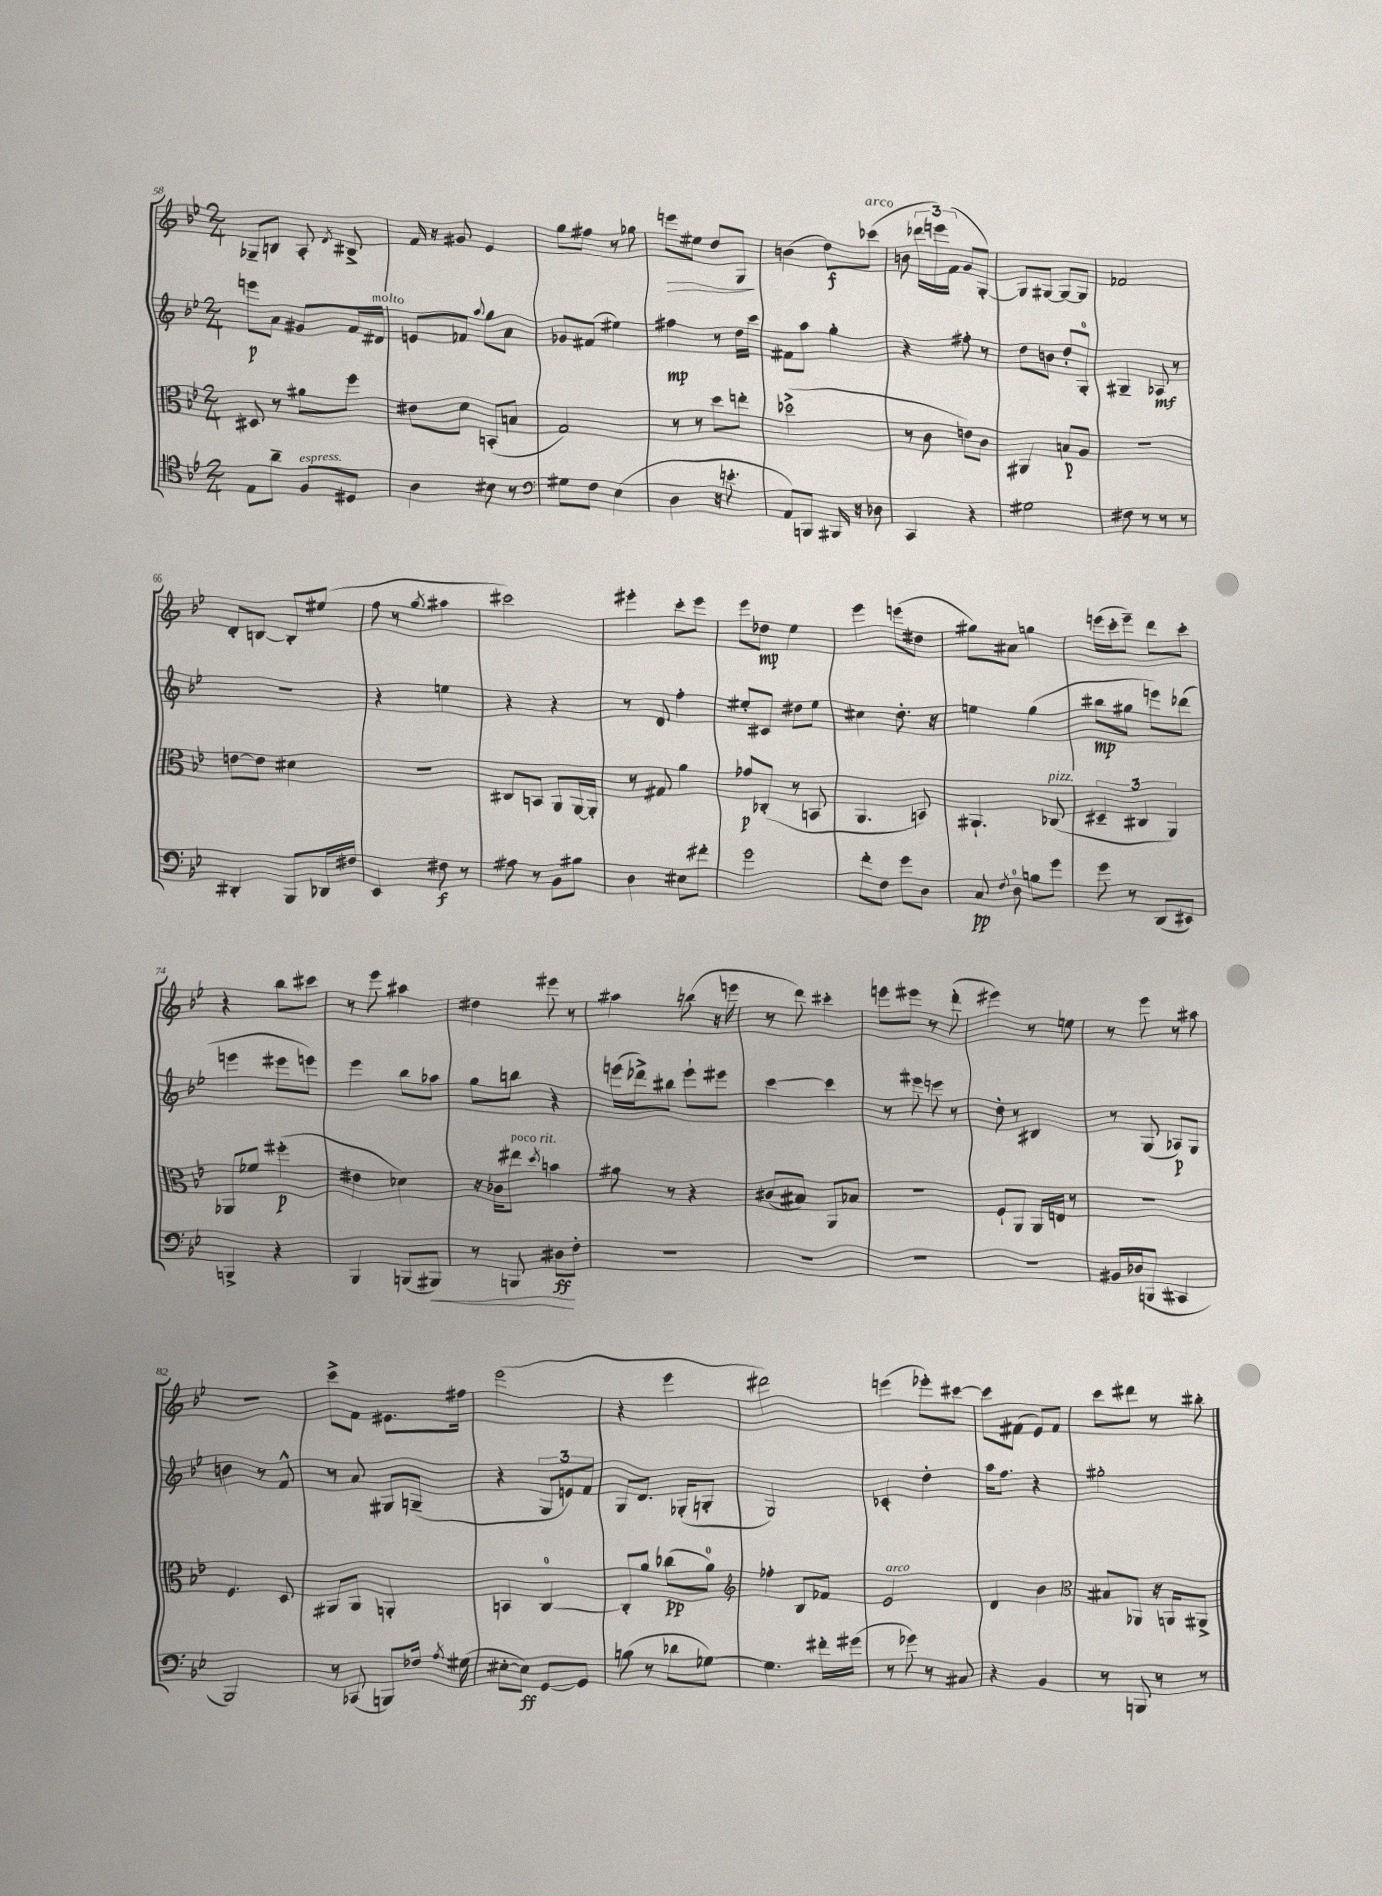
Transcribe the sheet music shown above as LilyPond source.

<<
\new StaffGroup <<
\new Staff = "s0" {
    \clef treble \key bes \major \numericTimeSignature \time 2/4
    \autoBeamOff ges8[-- b8] a8-. \acciaccatura { d'8 } bis8-> |
    f'16 r16 gis'8 ees'4 |
    g''8[ fis''8] r8 ges''8 |
    e'''8[\> eis''8] d''8[ g8]\! |
    b'4( d''8[\f) ces'''8]^\markup { \italic "arco" }( |
    b'8 \tuplet 3/2 { des'''16[ e'''16) f'16]( } g'8[ g8]~-.) |
    g8[ gis8]~ gis8[~ gis8] |
    fes'2 |
    d'8[-. b8]~ b8[-. eis''8]( |
    f''8 r8 \acciaccatura { g''8 } ais''4 |
    cis'''2) |
    eis'''4-. c'''8[-. eis'''8] |
    ees'''8[ des''8]\mp ees''4 |
    ees'''4 e'''8[( dis''8] |
    gis''8[) ais'8] g''4 |
    e'''16[( c'''16-. e'''8]--) d'''8[ c'''8]-. |
    r4 bes''8[ cis'''8] |
    r8 ees'''8 ais''4 |
    dis''4 eis'''8 r8 |
    ais''4 b''8( r16 e'''16 |
    r8 d'''8) cis'''4-. |
    e'''8[ eis'''8] r8 d'''8-.( |
    eis'''4) r8 e''8 |
    r8 ees'''8 r8 ais''8 |
    r2 |
    c'''8[-> f'8] eis'8.[ fis''16] |
    ees'''2( |
    r4 ees'''4 |
    dis'''2) |
    e'''4( ees'''8[-.) cis'''8]~ |
    cis'''8[ fis'8]( ees'8[) fis'8] |
    c'''8[ dis'''8] r8 bis''8-. \bar "|." |
}
\new Staff = "s1" {
    \clef treble \key bes \major \numericTimeSignature \time 2/4
    \autoBeamOff e'''8[\p a'8] gis'8[ f'16 dis'16]^\markup { \italic "molto" } |
    e'8[ fes'8] \appoggiatura { a''8 } g''8[ a'8] |
    ges'8[ fis'8]( eis''4) |
    fis''4\mp r8 d''16[ c'''16] |
    fis'8[ a''8] g''4-. |
    r4 fis''8-. r8 |
    d''8[ b'8] d''8[-. g8]-0-. |
    gis4-- aes8\mf r8 |
    R2 |
    r4 e''4 |
    r4 r4 |
    r8 d'8 f''4-. |
    eis''8[-. cis'8] dis''8[ eis''8] |
    cis''4 d''8.-. r16 |
    e''4 g''4( |
    bis''8[\mp gis''8] e'''8[) des'''8]( |
    e'''4 eis'''8[ e'''8]) |
    ees'''4 bes''8[ aes''8] |
    g''8[ b''8] r4 |
    e'''16[( des'''16->) bis''8] e'''8[-! eis'''8] |
    c'''4~ c'''4 |
    r8 eis'''8 e'''8 r8 |
    d''8-. r8 bis4 |
    r8 g8( aes8[\p) g8] |
    b'4 r8 f'8-^ |
    r8 a'8 gis8[ g8]--( |
    r4 \tuplet 3/2 { g8[ e'8) f'8] } |
    g8[ d'8.] ges16[-.( g8]-. |
    g2) |
    ces'4-. d''4-. |
    a''16[ f''8.] r4 |
    gis''2-. \bar "|." |
}
\new Staff = "s2" {
    \clef alto \key bes \major \numericTimeSignature \time 2/4
    \autoBeamOff dis8 r8 ais'8[ f''8] |
    eis'8[ d'8] b,8[-.( b8] |
    g2) |
    r8 r8 d''8[ e''8]-. |
    des''2->( |
    r8 c'8 e'8[) c'8] |
    ais,4 b8[\p a8] |
    R2 |
    e'8[~ e'8] dis'4 |
    r2 |
    cis8[ b,8] a,8[ a,16~ a,16]-. |
    r8 gis8 a'4 |
    ges'8[\p ces8]-.( r8 b,8 |
    a,4. b,8) |
    ais,4.-! ces8^\markup { \italic "pizz." }( |
    \tuplet 3/2 { dis4-- cis4 a,4) } |
    aes,8[ fes'8] fis''4-.\p( |
    eis'4 des'4) |
    r16 ces'16[ eis''8]^\markup { \italic "poco rit." } \acciaccatura { d''8 } b'4 |
    ais'8 r8 r4 |
    cis'8[( bis8]) a,8[ bes8] |
    r2 |
    f8[-! a,8] a,16[ e16] r8 |
    r2 |
    f4. d8 |
    ais,8[ ais,8] a,4-. |
    b,4 c4-0~ |
    c8[-. a'8] ces''8[\pp( a'8]-0) |
    \clef treble fes''4-. bes8[ fes'8] |
    ees'2^\markup { \italic "arco" } |
    d'4 bes'4 |
    \clef alto bis8[ aes,8] r16 a,16[ ais,8]-> \bar "|." |
}
\new Staff = "s3" {
    \clef tenor \key bes \major \numericTimeSignature \time 2/4
    \autoBeamOff ees8[ a'8]-- f8[^\markup { \italic "espress." } dis8] |
    a4 bis8 r8 |
    \clef bass gis8[ f8] ees4( |
    d4 r16 e'8.-. |
    a,8[) b,,8] bis,,16 r16 des8 |
    c,4 r4 |
    gis2 |
    fis8 r8 r8 r8 |
    dis,4-. bes,,8[ des,16 fis16] |
    ees,4 fis8\f r8 |
    ais8 r8 bes,8[ bis8] |
    d4 eis8[ fis'8]-. |
    g'2 |
    f'8[-. f8] g'8[ d8] |
    c8\pp \acciaccatura { f8 } d8-0 b8[ g'8] |
    g'8 r8 d,8[( eis,8]) |
    b,,4-> r4 |
    bes,,4 b,,8[( bis,,8]\<) |
    r8 b,,8 dis8[\ff\! f8]-. |
    R2 |
    R2 |
    R2 |
    R2 |
    bis,16[ des16( b,,8] cis,4 |
    bes,,2) |
    r8 ces,8( b,,8[) fes16] \acciaccatura { a8 } gis16( |
    eis8[~-. eis8]\ff) g,8[~ g,8] |
    b8( r8 des'8[ ges8]~) |
    ges4. fis'16[-. gis'16]( |
    r8 ges'8) r8 cis8 |
    r4 bes,4 |
    r8 b,,8 r8 r8 \bar "|." |
}
>>
>>
\layout { \context { \Score currentBarNumber = #58 } }
